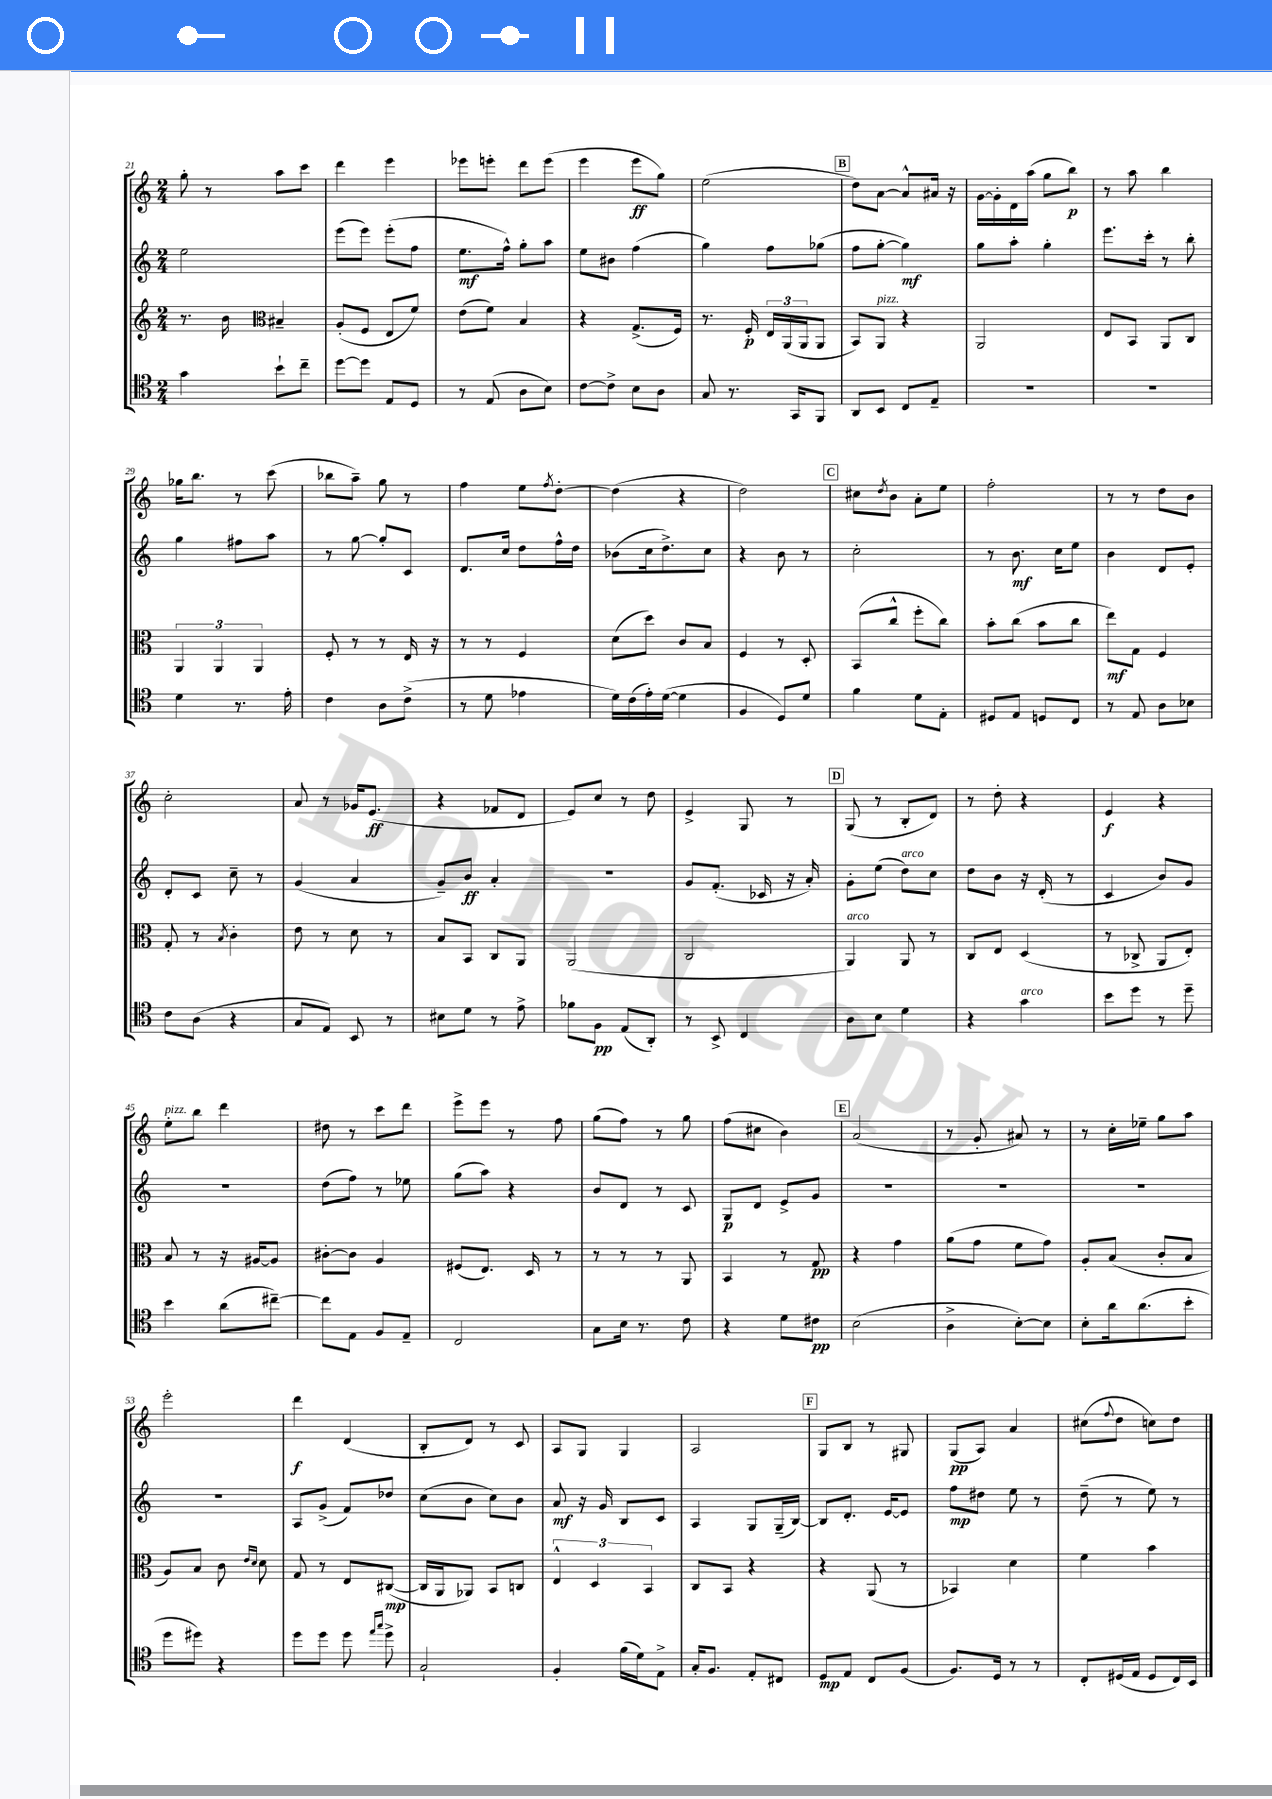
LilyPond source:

<<
\new StaffGroup <<
\new Staff = "s0" {
    \clef treble \key c \major \numericTimeSignature \time 2/4
    g''8-. r8 a''8 c'''8 |
    d'''4 e'''4 |
    ees'''8 e'''8-. d'''8 e'''8( |
    e'''4 e'''8\ff g''8) |
    e''2( |
    \mark \markup { \box "B" } d''8) a'8~ a'8-^ ais'16 r16 |
    g'16~ g'16-. d'16 a''16( g''8 b''8\p) |
    r8 a''8 b''4 |
    ges''16 b''8. r8 c'''8( |
    bes''8 a''8--) g''8 r8 |
    f''4 e''8 \acciaccatura { f''8 } d''8~-. |
    d''4( r4 |
    d''2) |
    \mark \markup { \box "C" } cis''8 \acciaccatura { d''8 } b'8 a'8-. e''8 |
    f''2-. |
    r8 r8 d''8 b'8 |
    c''2-. |
    a'8 r8 ges'16 e'8.\ff( |
    r4 fes'8 d'8 |
    e'8) c''8 r8 d''8 |
    e'4-> g8 r8 |
    \mark \markup { \box "D" } g8( r8 b8-. d'8) |
    r8 d''8-. r4 |
    e'4\f r4 |
    e''8-.^\markup { \italic "pizz." } b''8 d'''4 |
    dis''8 r8 c'''8 d'''8 |
    e'''8-> e'''8 r8 f''8 |
    g''8( f''8) r8 g''8 |
    f''8( cis''8 b'4) |
    \mark \markup { \box "E" } a'2( |
    r8 g'8-. ais'8) r8 |
    r8 c''16-. ees''16-- g''8 a''8 |
    e'''2-. |
    d'''4\f d'4( |
    b8-. d'8) r8 c'8 |
    a8 g8 g4 |
    a2 |
    \mark \markup { \box "F" } g8 b8 r8 gis8 |
    g8\pp( a8) a'4 |
    cis''8( \appoggiatura { f''8 } d''8 c''8) d''8 \bar "|." |
}
\new Staff = "s1" {
    \clef treble \key c \major \numericTimeSignature \time 2/4
    e''2 |
    e'''8( e'''8) e'''8-.( f''8 |
    e''8.\mf f''16-^) g''8-. a''8 |
    e''8 bis'8 f''4( |
    g''4) f''8 ges''8( |
    \mark \markup { \box "B" } f''8 g''8~-. g''4\mf) |
    g''8 a''8-. g''4-. |
    e'''8. c'''16-. r8 b''8-. |
    g''4 fis''8 a''8 |
    r8 g''8~ g''8-. c'8 |
    d'8. c''16 d''8 f''16-^ d''16 |
    bes'8( c''16 d''8.->) c''8 |
    r4 b'8 r8 |
    \mark \markup { \box "C" } c''2-. |
    r8 b'8.\mf c''16 e''8 |
    b'4 d'8 e'8-. |
    d'8-. c'8 c''8-- r8 |
    g'4( a'4 |
    g'8--) b'8\ff a'4-. |
    R2 |
    g'8 f'8.-.( ces'16 r16 a'16-.) |
    \mark \markup { \box "D" } g'8-. e''8( d''8^\markup { \italic "arco" }) c''8 |
    d''8 b'8 r16 d'16-.( r8 |
    c'4 b'8) g'8 |
    r2 |
    d''8( f''8) r8 ees''8 |
    g''8( a''8) r4 |
    b'8 d'8 r8 c'8 |
    g8\p d'8 e'8-> g'8 |
    \mark \markup { \box "E" } R2 |
    R2 |
    R2 |
    R2 |
    a8 g'8->( f'8) des''8 |
    c''8( b'8 c''8) b'8 |
    a'8\mf r16 g'16 b8 c'8 |
    a4 g8 g16--( b16~) |
    \mark \markup { \box "F" } b8 d'8.-. e'16~ e'8 |
    f''8\mp dis''8 e''8 r8 |
    d''8--( r8 e''8) r8 \bar "|." |
}
\new Staff = "s2" {
    \clef treble \key c \major \numericTimeSignature \time 2/4
    r8. b'16 \clef alto bis4-- |
    a8-.( f8 e8 f'8) |
    e'8( f'8) b4 |
    r4 g8.->( f16) |
    r8. f16-.\p \tuplet 3/2 { e16 a,16( a,16 } a,8 |
    \mark \markup { \box "B" } b,8) a,8^\markup { \italic "pizz." } r4 |
    a,2 |
    e8 b,8 a,8 c8 |
    \tuplet 3/2 { a,4 a,4 a,4 } |
    f8-. r8 r8 e16 r16 |
    r8 r8 f4 |
    d'8( d''8) c'8 b8 |
    f4 r8 d8-. |
    \mark \markup { \box "C" } b,8( c''8-^ f''8-. c''8) |
    b'8-. c''8( b'8 c''8 |
    e''8\mf) g8 f4 |
    g8-. r8 \acciaccatura { b8 } c'4-. |
    e'8 r8 d'8 r8 |
    b8 b,8 c8 a,8 |
    a,2( |
    c2 |
    \mark \markup { \box "D" } a,4^\markup { \italic "arco" }) a,8 r8 |
    c8 e8 d4( |
    r8 ces8-> a,8 e8-.) |
    b8 r8 r16 ais16~ ais8 |
    cis'8~-. cis'8 a4 |
    fis8( e8.) d16 r8 |
    r8 r8 r8 a,8 |
    b,4 r8 g8\pp |
    \mark \markup { \box "E" } r4 g'4 |
    a'8( g'8 f'8 g'8) |
    a8-. b8( c'8-. b8 |
    a8) b8 c'8 \grace { e'16 d'16 } d'8 |
    g8 r8 e8 cis8~\mp( |
    cis16 a,16 aes,8) b,8 c8 |
    \tuplet 3/2 { e4-^ d4 b,4 } |
    c8 b,8 r4 |
    \mark \markup { \box "F" } r4 a,8( r8 |
    bes,4) d'4 |
    f'4 b'4 \bar "|." |
}
\new Staff = "s3" {
    \clef tenor \key c \major \numericTimeSignature \time 2/4
    g'4 b'8-! c''8-- |
    d''8~ d''8 e8 d8 |
    r8 e8( a8 b8) |
    c'8~ c'8-> b8 a8 |
    g8 r8. g,16 f,8 |
    \mark \markup { \box "B" } a,8 b,8 c8 e8-- |
    R2 |
    R2 |
    d'4 r8. e'16-. |
    c'4 a8 c'8->( |
    r8 d'8 ees'4 |
    d'16) c'16( e'16-.) d'16~( d'4 |
    f4 d8) d'8 |
    \mark \markup { \box "C" } f'4 d'8 e8-. |
    dis8 e8 d8 c8 |
    r8 e8 a8 bes8 |
    c'8 a8( r4 |
    g8 e8) b,8 r8 |
    bis8 d'8 r8 e'8-> |
    fes'8 f8\pp e8( a,8-.) |
    r8 b,8-> c4 |
    \mark \markup { \box "D" } a8 b8 d'4 |
    r4 g'4^\markup { \italic "arco" } |
    b'8 d''8 r8 d''8-- |
    b'4 a'8( cis''8~--) |
    cis''8 e8 f8 e8-- |
    c2 |
    g8 b16 r8. c'8 |
    r4 d'8 cis'8\pp |
    \mark \markup { \box "E" } b2( |
    a4-> b8~-.) b8 |
    b8-. a'16 a'8.( b'8-. |
    d''8 dis''8) r4 |
    d''8 d''8 d''8 \grace { e''16 g''16 } d''8-> |
    g2-! |
    f4-. f'16( d'16) e8-> |
    g16-. f8. e8-. cis8 |
    \mark \markup { \box "F" } d8\mp e8 c8 f8( |
    f8.) d16 r8 r8 |
    c8-. dis16( e16 dis8 c16) b,16 \bar "|." |
}
>>
>>
\layout { \context { \Score currentBarNumber = #21 } }
